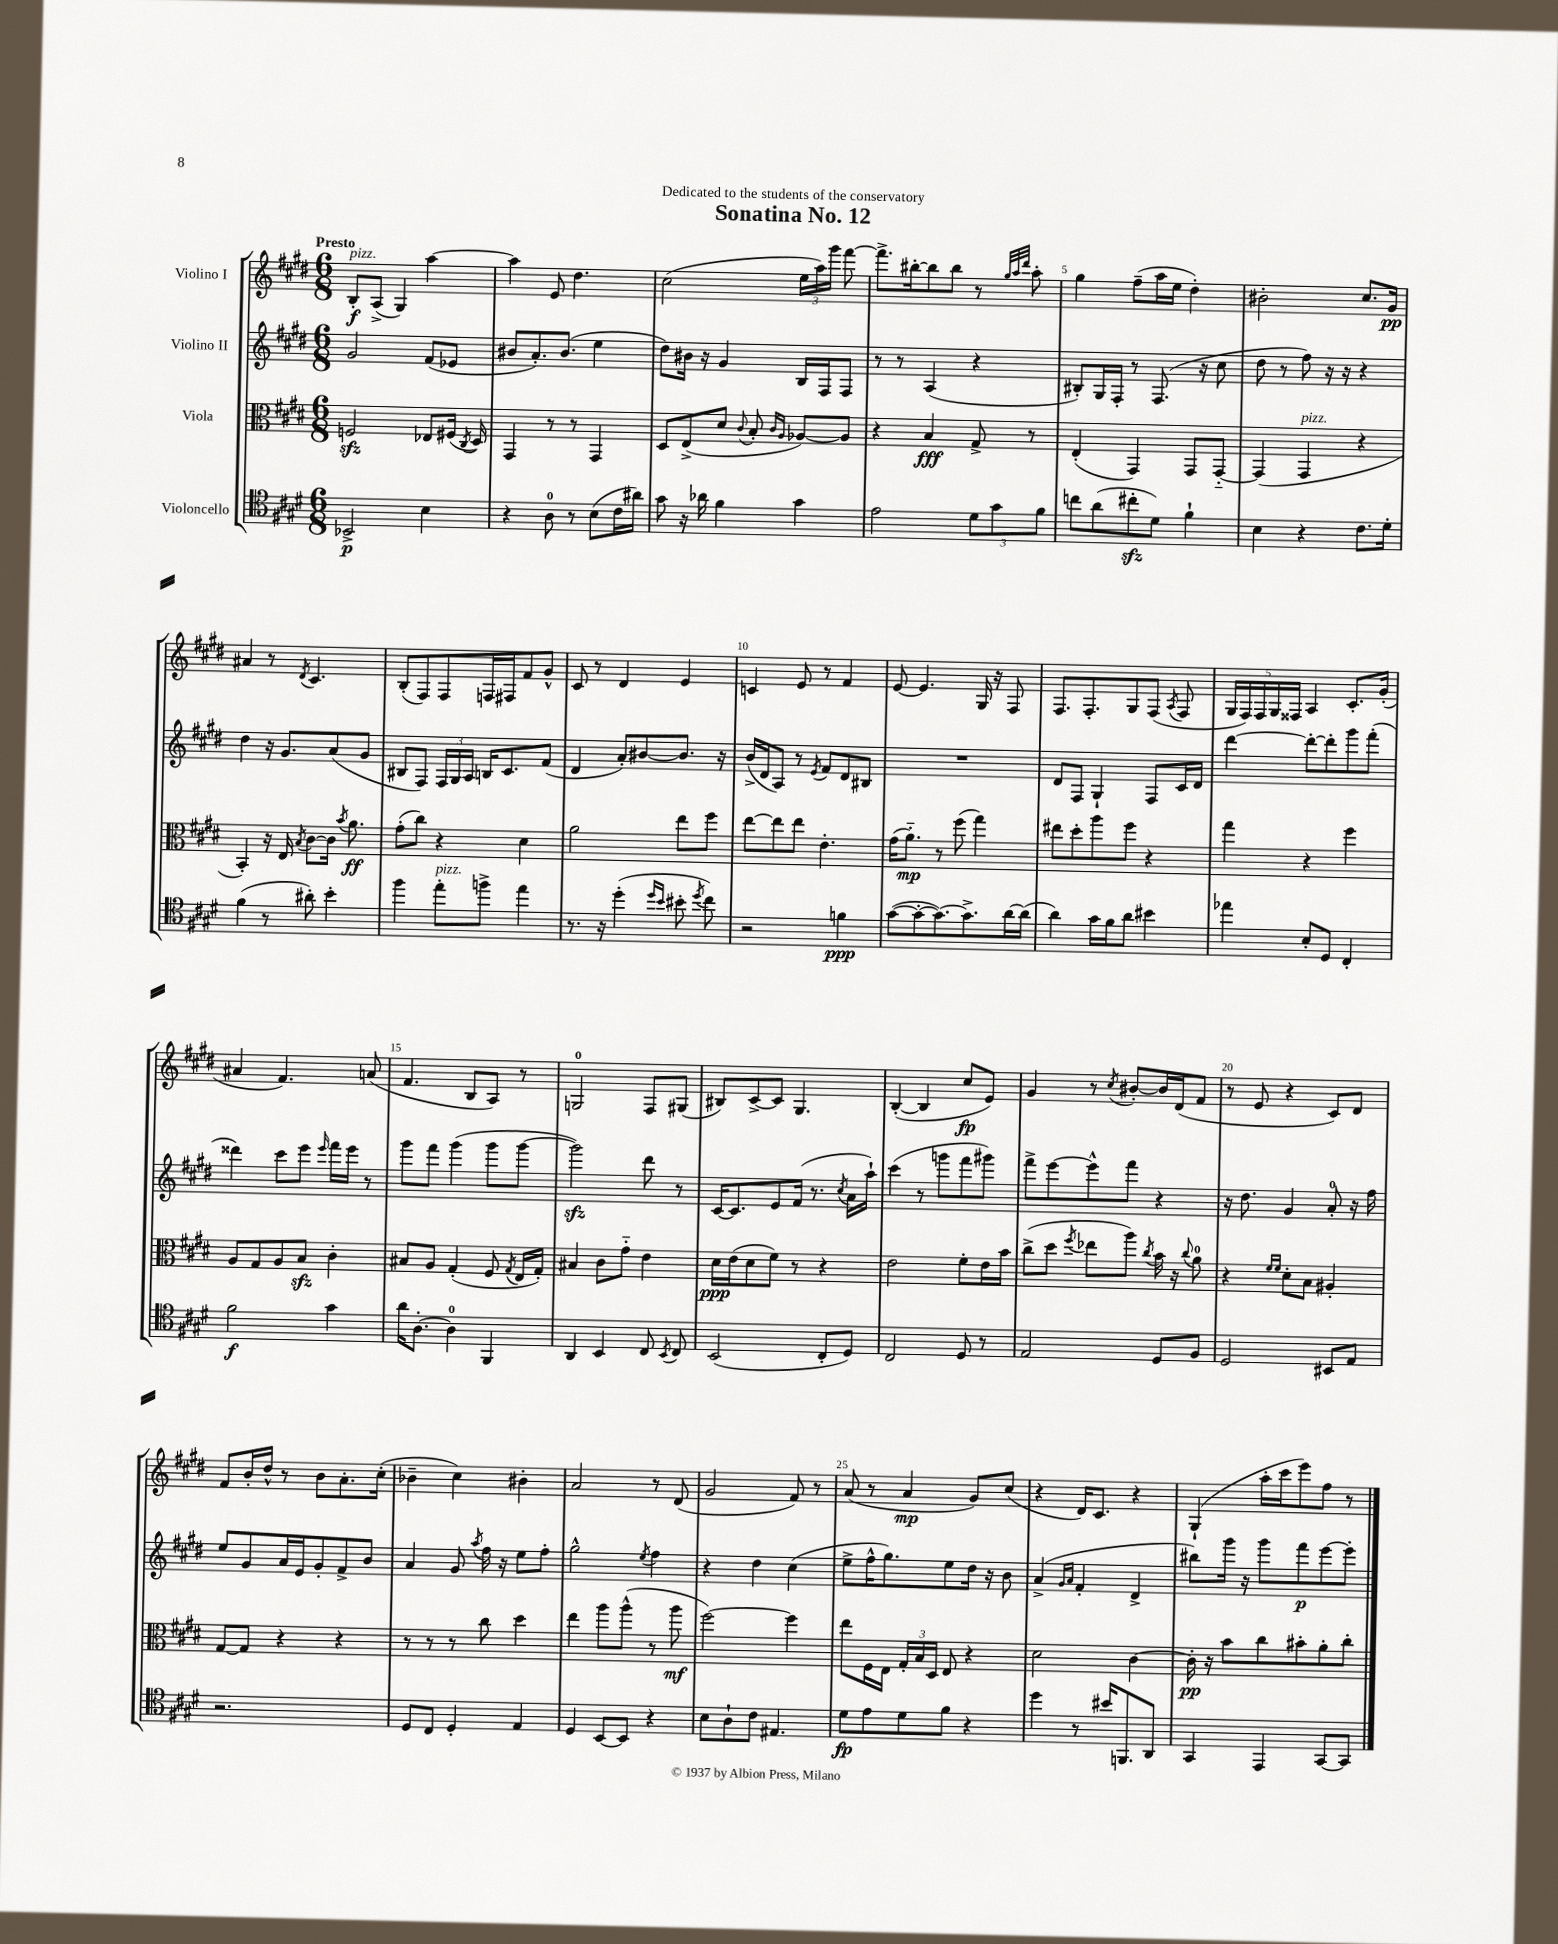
\header { title = "Sonatina No. 12" dedication = "Dedicated to the students of the conservatory" }
<<
\new StaffGroup <<
\new Staff = "s0" \with { instrumentName = "Violino I" } {
    \clef treble \key e \major \numericTimeSignature \time 6/8 \tempo "Presto"
    \autoBeamOff b8[-.\f^\markup { \italic "pizz." } a8]->( gis4) a''4~ |
    a''4 e'8 dis''4. |
    cis''2( \tuplet 3/2 { e''16[ a''16) gis'''16] } fis'''8~ |
    fis'''8.[-> bis''16~-. bis''8 bis''8] r8 \grace { gis''32[ a''32 dis'''32] } a''8-. |
    gis''4 fis''8[--( a''16 e''16] dis''4-.) |
    bis'2-. cis''8.[ gis'16]\pp |
    ais'4 r8 \acciaccatura { dis'8 } cis'4. |
    b8[-.( fis8) fis8 f16 fis16 fis'8 gis'8]-^ |
    cis'8 r8 dis'4 e'4 |
    c'4 e'8 r8 fis'4 |
    e'8~ e'4. gis16 r16 fis8 |
    fis8.[ fis8.-. gis8 fis8]( \acciaccatura { a8 } fis8 |
    \tuplet 5/4 { gis16[ fis16) fis16 gis16 fisis16] } a4 cis'8.[-. gis'16]-.( |
    ais'4 fis'4.) a'8( |
    fis'4. b8[ a8]) r8 |
    g2-0 fis8[ gis8]( |
    bis8[) cis'8~-> cis'8] gis4. |
    b4~-.( b4 cis''8[\fp e'8]) |
    gis'4 r8 \acciaccatura { cis''8 } bis'8[~-. bis'16 dis'16( fis'8] |
    r8 e'8 r4 cis'8[) dis'8] |
    fis'8[ b'16-. dis''16]-^ r8 b'8[ a'8.-. cis''16]-.( |
    bes'4-- cis''4) bis'4-. |
    a'2 r8 dis'8( |
    gis'2 fis'8) r8 |
    a'8( r8 a'4\mp gis'8[) cis''8]( |
    r4 dis'16[) cis'8.] r4 |
    gis4-!( a''16[-. cis'''16 e'''8) fis''8] r8 \bar "|." |
}
\new Staff = "s1" \with { instrumentName = "Violino II" } {
    \clef treble \key e \major \numericTimeSignature \time 6/8
    \autoBeamOff gis'2 fis'8[( ees'8] |
    bis'8[ a'8.-.) bis'8.]( e''4 |
    dis''8[) bis'16] r16 gis'4 b16[ fis16 fis8] |
    r8 r8 a4( r4 |
    bis8[-.) gis16 fis16]-. r8 fis8.( r16 cis''8 |
    dis''8 r8 fis''8) r16 r16 r4 |
    dis''4 r16 gis'8.[ a'8( gis'8] |
    bis8[ fis8]) \tuplet 3/2 { fis16[ gis16 a16] } b16[ cis'8. fis'8]( |
    dis'4 a'8[-.) bis'8~ bis'8.] r16 |
    b'16[->( dis'16 a8]) r8 \acciaccatura { e'8 } fis'8[ dis'8 bis8] |
    R2. |
    dis'8[ fis8] gis4-! fis8[ cis'16 dis'16] |
    dis'''4~ dis'''8[~-. dis'''8-. gis'''8 fis'''8]-.( |
    disis'''4) cis'''8[ e'''8] \grace { e'''16 } fis'''16[ e'''16] r8 |
    gis'''8[ fis'''8] gis'''4( gis'''8[ gis'''8]~ |
    gis'''2\sfz) dis'''8 r8 |
    cis'16[~ cis'8. e'8 fis'16]( r8. \acciaccatura { cis''8 } a'16[ a''16]-!) |
    cis'''4( r8 g'''8[ fis'''8 gis'''8]) |
    fis'''8[-> e'''8~ e'''8-^ fis'''8] r4 |
    r16 dis''8. gis'4 a'8-0-. r16 fis''16 |
    e''8[ gis'8 a'16 e'16 gis'8-. fis'8-> b'8] |
    a'4 gis'8 \acciaccatura { a''8 } fis''16 r16 e''8[ fis''8]-. |
    gis''2-^ \acciaccatura { e''8 } fis''4 |
    r4 dis''4 cis''4( |
    e''8[-> fis''16-^ gis''8.) e''8 dis''16] r16 b'8 |
    a'4->( \grace { gis'16[ a'16] } fis'4-. dis'4-> |
    bis''8[) gis'''16] r16 gis'''8[ fis'''8\p e'''8~ e'''8]-. \bar "|." |
}
\new Staff = "s2" \with { instrumentName = "Viola" } {
    \clef alto \key e \major \numericTimeSignature \time 6/8
    \autoBeamOff f2\sfz ees8[ fis16]( \acciaccatura { cis8 } dis16) |
    gis,4 r8 r8 gis,4 |
    dis8[ e8->( dis'8] \appoggiatura { cis'8 } b8-. \grace { cis'16[ a16] } aes8[~) aes8] |
    r4 b4\fff gis8-> r8 |
    e4-.( gis,4) gis,8[ gis,8]~-_ |
    gis,4( gis,4^\markup { \italic "pizz." } r4 |
    b,4-.) r16 e16 \acciaccatura { b8 } cis'8[~ cis'16] \acciaccatura { b'8 } a'8.\ff |
    gis'8[-.( cis''8]) r4 dis'4 |
    a'2 e''8[ fis''8] |
    e''8[~ e''8 e''8] e'4.-. |
    gis'16[( a'8.]-_\mp) r8 fis''8( gis''4) |
    eis''8[ dis''8-. a''8 fis''8] r4 |
    gis''4 r4 fis''4 |
    a8[ gis8 a8 b8]\sfz cis'4-. |
    bis8[ a8] gis4-.( fis8 \acciaccatura { gis8 } e16[ gis16]-.) |
    bis4 cis'8[ gis'8]-_ e'4 |
    dis'16[\ppp e'16( dis'8 fis'8]) r8 r4 |
    e'2 fis'8[-. e'16 b'16] |
    cis''8[->( dis''8] \acciaccatura { fis''8 } ees''8[ a''8]) \acciaccatura { cis''8 } b'16 r16 \appoggiatura { cis''8 } a'8-0 |
    r4 \grace { fis'16[ fis'16] } dis'8[-. b8] ais4-. |
    gis8[~ gis8] r4 r4 |
    r8 r8 r8 cis''8 dis''4 |
    e''4 a''8[ a''8]-^( r8 a''8\mf |
    fis''2~) fis''4 |
    e''8[ fis16 e16] \tuplet 3/2 { gis16[-. b16 dis16] } e8 r4 |
    dis'2 cis'4~ |
    cis'16-.\pp r16 b'8[ cis''8 bis'8-. a'8-. cis''8]-. \bar "|." |
}
\new Staff = "s3" \with { instrumentName = "Violoncello" } {
    \clef tenor \key e \major \numericTimeSignature \time 6/8
    \autoBeamOff bes,2->\p b4 |
    r4 a8-0 r8 b8[( cis'16 ais'16]) |
    gis'8 r16 aes'16 fis'4 gis'4 |
    e'2 \tuplet 3/2 { dis'8[ gis'8 fis'8] } |
    c''8[ a'8( cis''8-.\sfz dis'8]) fis'4-! |
    b4 r4 cis'8.[ dis'16]-. |
    fis'4( r8 ais'8-.) b'4-. |
    fis''4 e''8[-.^\markup { \italic "pizz." } f''8]-> e''4 |
    r8. r16 dis''4-.( \grace { dis''16[ b'16] } bis'8-. \acciaccatura { dis''8 } cis''8) |
    r2 f'4\ppp |
    gis'8[~( gis'8~-. gis'8.~) gis'8.-> a'16~ a'16]( |
    a'4) gis'16[ fis'16 a'8] bis'4 |
    ees''4 b8[-. dis8] cis4-. |
    fis'2\f gis'4 |
    a'16[ a8.]~-. a4-0 fis,4 |
    a,4 b,4 cis8 \acciaccatura { b,8 } cis8 |
    b,2( cis8[-. dis8]) |
    cis2 dis8 r8 |
    e2 dis8[ fis8] |
    dis2 bis,8[ e8] |
    r2. |
    dis8[ cis8] dis4-. e4 |
    dis4 b,8[~ b,8] r4 |
    b8[ a8-! cis'8] eis4. |
    dis'8[\fp e'8 dis'8 fis'8] r4 |
    dis''4 r8 bis'16[ f,8. a,8] |
    gis,4 e,4 gis,8[~ gis,8] \bar "|." |
}
>>
>>
\layout { \context { \Score \override BarNumber.break-visibility = ##(#f #t #t) barNumberVisibility = #(every-nth-bar-number-visible 5) } }
